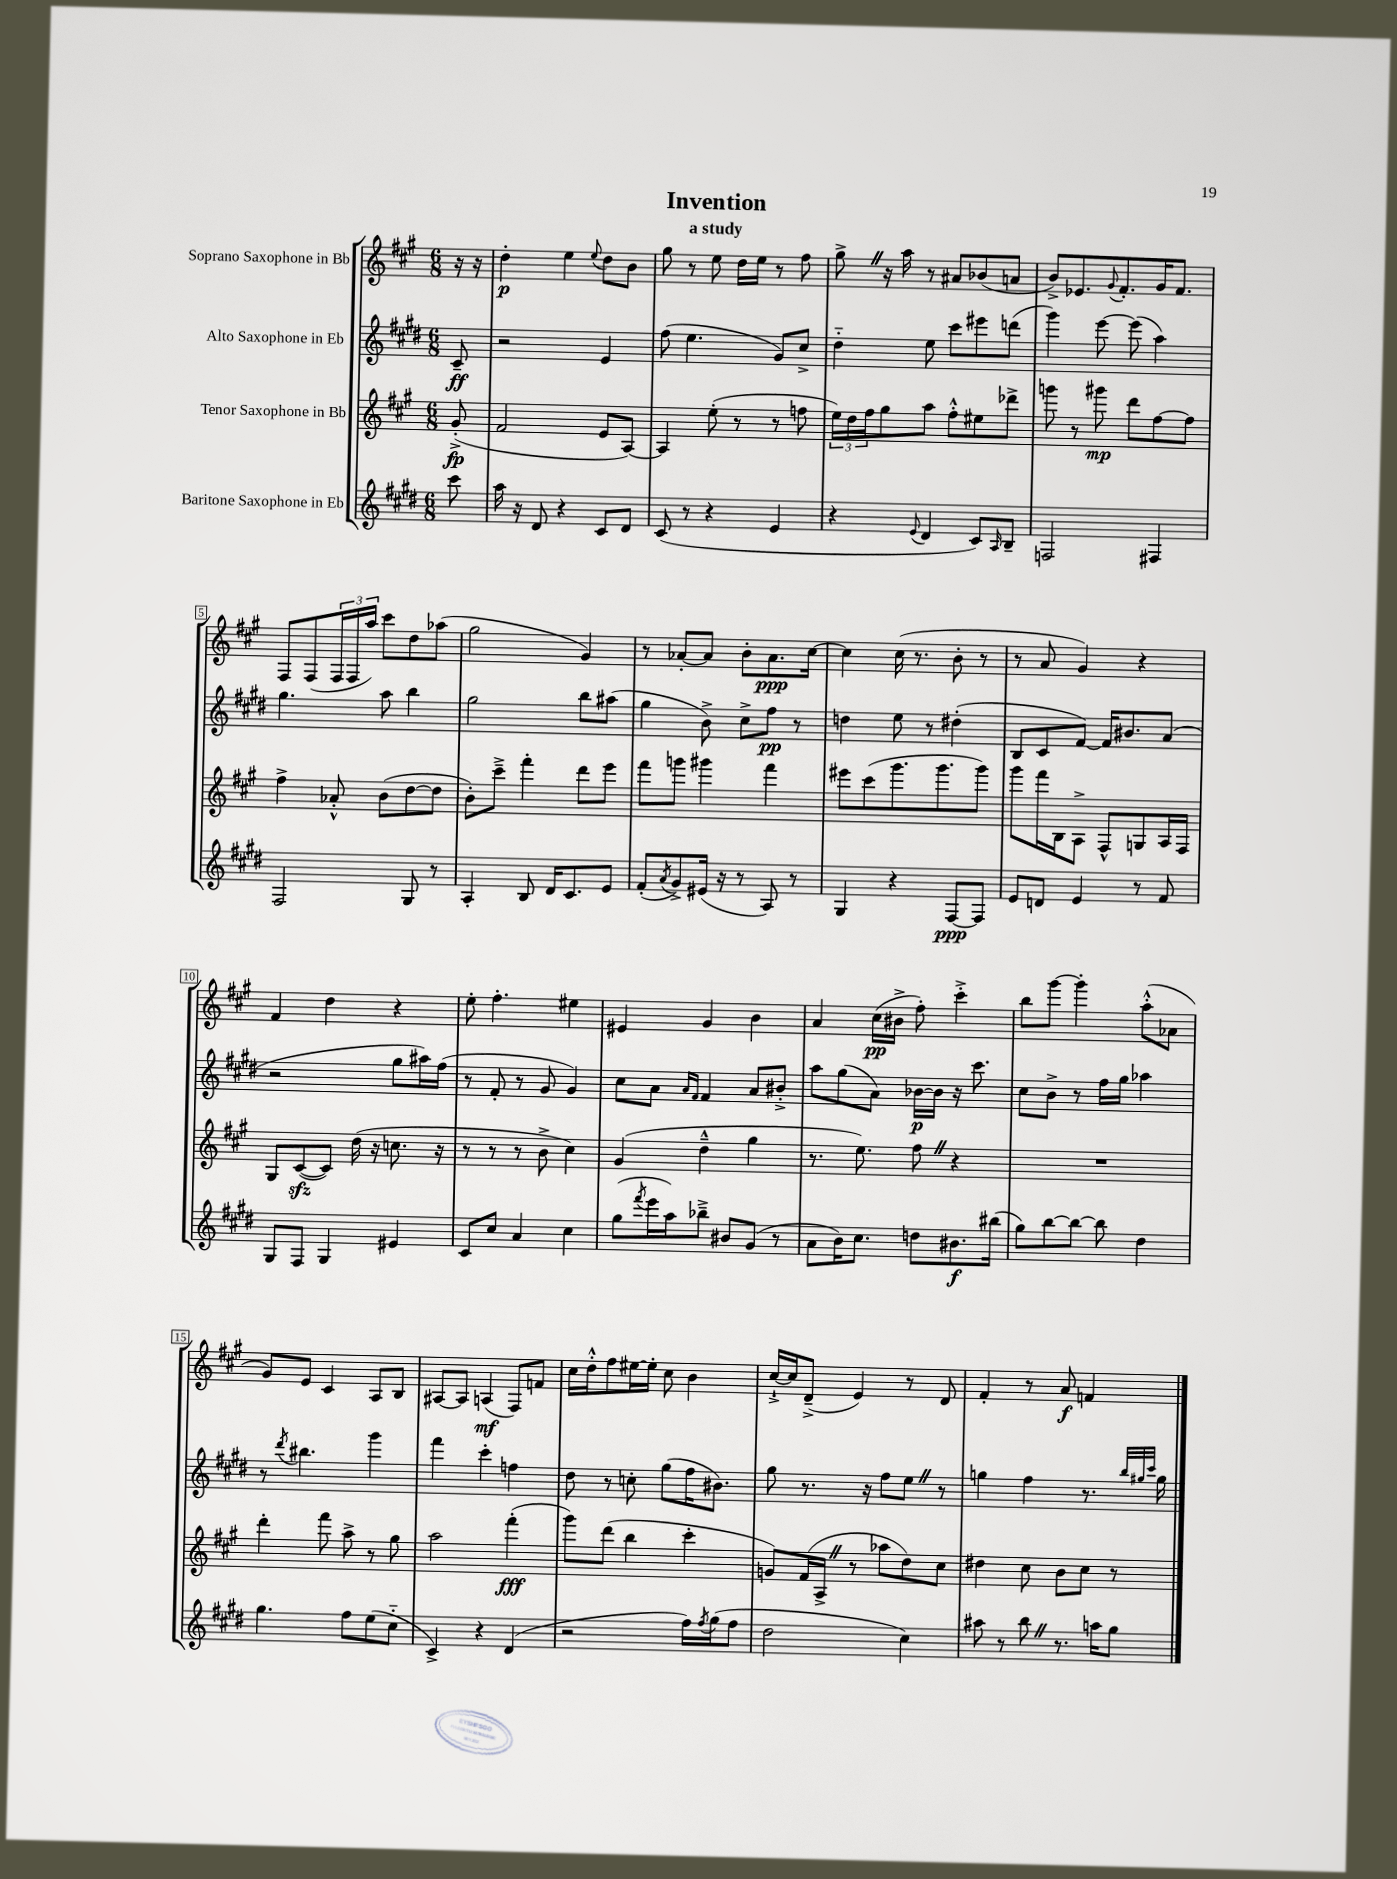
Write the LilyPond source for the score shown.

\header { title = "Invention" subtitle = "a study" }
<<
\new StaffGroup <<
\new Staff = "s0" \with { instrumentName = "Soprano Saxophone in Bb" } {
    \clef treble \key a \major \numericTimeSignature \time 6/8 \partial 8
    r16 r16 |
    d''4-.\p e''4 \appoggiatura { e''8 } d''8 b'8 |
    gis''8 r8 e''8 d''16 e''16 r8 fis''8 |
    gis''8-> \once \override BreathingSign.text = \markup { \musicglyph "scripts.caesura.straight" } \breathe r16 a''16 r8 ais'8 bes'8( a'8 |
    b'8->) ees'8. \appoggiatura { gis'8 } fis'8.-. gis'16 fis'8. |
    fis8 fis8( \tuplet 3/2 { fis16 fis16 a''16) } cis'''8 d''8 aes''8( |
    gis''2 gis'4) |
    r8 aes'8~-. aes'8 b'8-. aes'8.\ppp cis''16~ |
    cis''4 cis''16( r8. b'8-. r8 |
    r8 a'8 gis'4) r4 |
    fis'4 d''4 r4 |
    e''8-. fis''4.-. eis''4 |
    eis'4 gis'4 b'4 |
    a'4 cis''16\pp( bis'16-> fis''8-.) cis'''4-.-> |
    b''8 gis'''8~ gis'''4-. a''8-.-^( aes'8 |
    gis'8) e'8 cis'4 a8 b8 |
    ais8~ ais8 a4\mf( fis8) f'8 |
    cis''16 d''16-.-^ fis''8 eis''16~ eis''16-. cis''8 b'4 |
    cis''16~-!-> cis''16 d'8--->( e'4) r8 d'8 |
    fis'4-. r8 a'8\f f'4 \bar "|." |
}
\new Staff = "s1" \with { instrumentName = "Alto Saxophone in Eb" } {
    \clef treble \key e \major \numericTimeSignature \time 6/8 \partial 8
    cis'8--\ff |
    r2 e'4 |
    fis''8( e''4. gis'8) cis''8-> |
    dis''4-_ e''8 cis'''8 eis'''8 d'''8( |
    gis'''4) e'''8~ e'''8( a''4) |
    gis''4. a''8 b''4 |
    gis''2 b''8 ais''8( |
    gis''4 b'8->) cis''8-> fis''8\pp r8 |
    d''4 e''8 r8 dis''4-.( |
    b8 cis'8 fis'8~) fis'16 bis'8. a'8( |
    r2 gis''8 ais''16) fis''16( |
    r8 fis'8-. r8 gis'8 gis'4) |
    cis''8 a'8 \grace { a'16 fis'16 } fis'4 a'8 bis'8-.-> |
    a''8 gis''8( a'8) bes'16~\p bes'16 r16 cis'''8. |
    cis''8 b'8-> r8 fis''16 gis''16 aes''4 |
    r8 \acciaccatura { dis'''8 } bis''4. gis'''4 |
    fis'''4 cis'''4-. f''4 |
    dis''8 r8 c''8-. gis''8( fis''16 bis'8.) |
    gis''8 r8. r16 fis''8 e''8 \once \override BreathingSign.text = \markup { \musicglyph "scripts.caesura.straight" } \breathe r8 |
    g''4 fis''4 r8. \grace { b''32 gis''32 cis'''32 } gis''16 \bar "|." |
}
\new Staff = "s2" \with { instrumentName = "Tenor Saxophone in Bb" } {
    \clef treble \key a \major \numericTimeSignature \time 6/8 \partial 8
    gis'8-.->\fp( |
    fis'2 e'8 a8~) |
    a4 e''8-.( r8 r8 f''8 |
    \tuplet 3/2 { e''16) d''16 fis''16 } gis''8 a''8 fis''8-.-^ eis''8 des'''8-> |
    g'''8 r8 gis'''8\mp d'''8 fis''8~ fis''8 |
    fis''4-> aes'8-.-^ b'8( d''8~ d''8 |
    b'8-.) cis'''8---> fis'''4-. d'''8 e'''8 |
    fis'''8 g'''8 gis'''4 fis'''4 |
    eis'''8 cis'''8( gis'''8. gis'''8. gis'''8) |
    gis'''8 fis'''16 b16 a8-> fis8-^ g8 a16 fis16 |
    gis8 cis'8~\sfz( cis'8) d''16( r16 c''8. r16 |
    r8 r8 r8 b'8-> cis''4) |
    gis'4( d''4---^ gis''4 |
    r8. e''8.) fis''8 \once \override BreathingSign.text = \markup { \musicglyph "scripts.caesura.straight" } \breathe r4 |
    R2. |
    d'''4-. fis'''8 a''8-> r8 gis''8 |
    a''2 fis'''4-.\fff( |
    gis'''8) d'''8( b''4 cis'''4-. |
    g'8) fis'16( a16-> \once \override BreathingSign.text = \markup { \musicglyph "scripts.caesura.straight" } \breathe r8 aes''8 d''8) cis''8 |
    dis''4 cis''8 b'8 cis''8 r8 \bar "|." |
}
\new Staff = "s3" \with { instrumentName = "Baritone Saxophone in Eb" } {
    \clef treble \key e \major \numericTimeSignature \time 6/8 \partial 8
    cis'''8 |
    a''16 r16 dis'8 r4 cis'8 dis'8 |
    cis'8( r8 r4 e'4 |
    r4 \appoggiatura { e'8 } dis'4 cis'8) \grace { a16 } b8-- |
    f2 fis4 |
    fis2 gis8 r8 |
    a4-. b8 dis'16 cis'8. e'8 |
    fis'8-.( \acciaccatura { a'8 } gis'8->) eis'16( r16 r8 a8) r8 |
    gis4 r4 fis8~\ppp fis8 |
    e'8 d'8 e'4 r8 fis'8 |
    gis8 fis8 gis4 eis'4 |
    cis'8 cis''8 a'4 cis''4 |
    gis''8( \acciaccatura { fis'''8 } e'''16 a''16) bes''8---> bis'8 gis'8( r8 |
    a'8 b'16) cis''8. d''8 bis'8.\f bis''16( |
    gis''8) b''8~ b''8~ b''8 dis''4 |
    gis''4. fis''8 e''8( cis''8-_ |
    cis'4->) r4 dis'4( |
    r2 fis''16) \acciaccatura { fis''8 } gis''16( fis''8 |
    dis''2 cis''4) |
    ais''8 r8 b''8 \once \override BreathingSign.text = \markup { \musicglyph "scripts.caesura.straight" } \breathe r8. a''16 gis''8 \bar "|." |
}
>>
>>
\layout { \context { \Score \override BarNumber.stencil = #(make-stencil-boxer 0.1 0.3 ly:text-interface::print) } }
